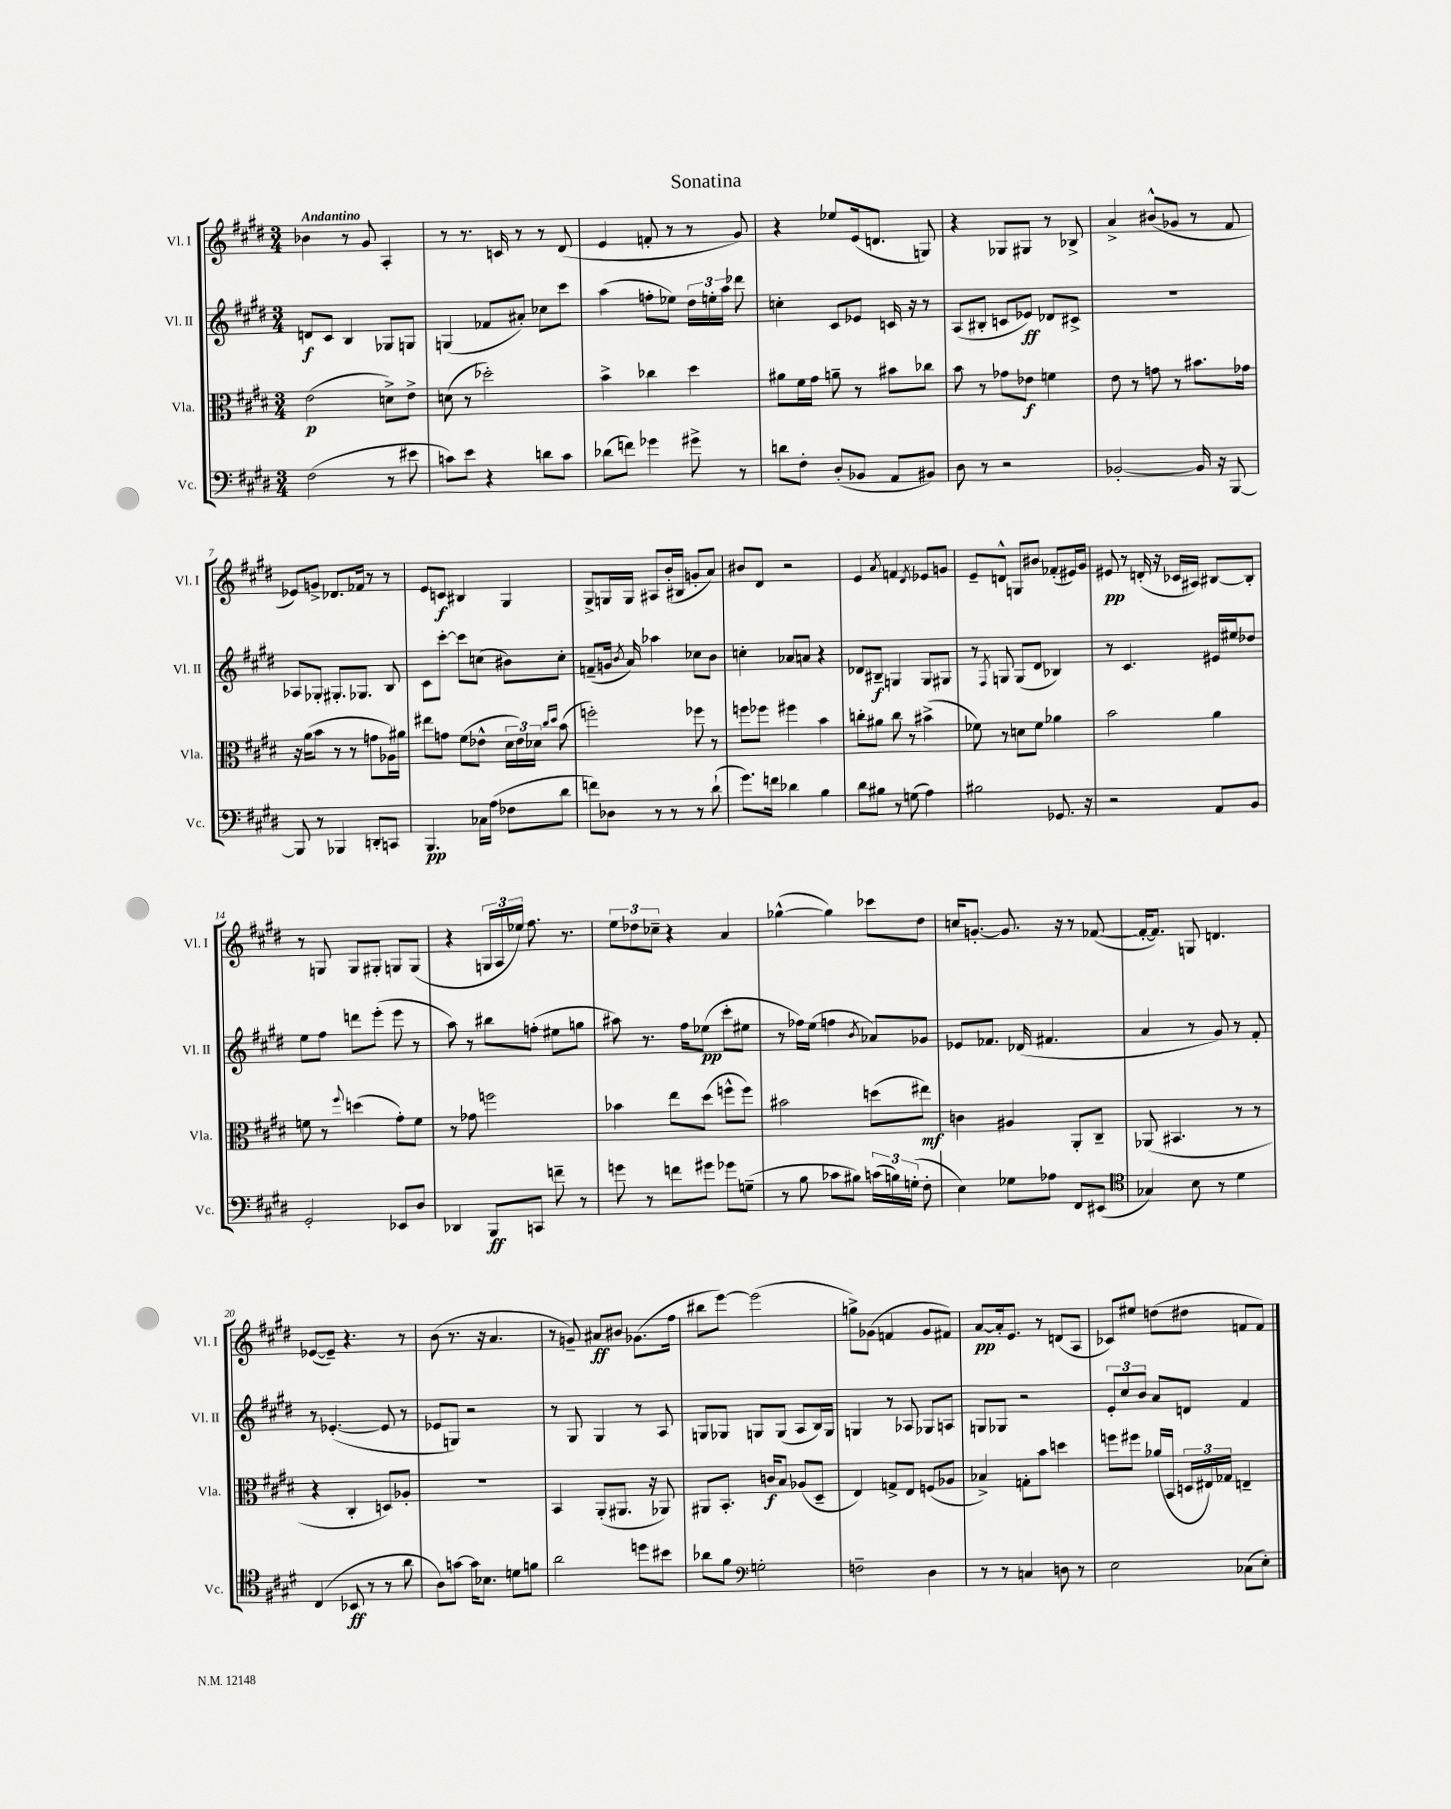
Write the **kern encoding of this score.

**kern	**kern	**kern	**kern
*staff4	*staff3	*staff2	*staff1
*clefF4	*clefC3	*clefG2	*clefG2
*k[f#c#g#d#]	*k[f#c#g#d#]	*k[f#c#g#d#]	*k[f#c#g#d#]
*M3/4	*M3/4	*M3/4	*M3/4
(2F#	(2e	8d	4b-
.	.	8c#	.
.	.	4B	8r
.	.	.	8g#
8r	8d^)	8G-	4A'
8e#	8e^	8G	.
=	=	=	=
8c)	(8d	(4G	8r
8e	8r	.	8.r
4r	2dd-')	8f-	.
.	.	.	16c
.	.	8a#')	8r
8d	.	8cc-	8r
8c	.	8ccc#	(8d#
=	=	=	=
(8d-	4b^	(4aa	4e
8f)	.	.	.
4g-	4cc-	8ff'	8f'
.	.	8ee-)	8r
8g#^	4dd#	24dd#	8r
.	.	24ee'	.
.	.	24aa	.
8r	.	8ddd-	8g#)
=	=	=	=
8d	8a#	4cc'	4r
8F#'	16f#	.	.
.	16g#	.	.
(8D#'	8a~	8c#	8ee-
8BB-	8r	8e-	(16e
.	.	.	8.d
8AA	8b#	16c	.
.	.	16r	.
8BB#)	8cc-	8r	8G)
=	=	=	=
8D#	8b	(8A	4r
8r	8r	8B#'	.
2r	8g-	8c	8G-
.	8e-	8e-)	8G#
.	4f	8d-	8r
.	.	8c#^	8B-^
=	=	=	=
[2BB-'	8e	2.r	4a^
.	8r	.	.
.	8g	.	(8b#^^
.	8r	.	8g-
16BB-]	8.b#	.	8r
16r	.	.	.
[8BBB	.	.	8f#
.	16g-	.	.
=	=	=	=
8BBB]	16r	8A-	8e-)
.	(16a	.	.
8r	8b	8G-'	8g^
4BBB-	8r	8.G#'	8.d-
.	8r	.	.
.	.	8.G-	16f-
8DD'	8g	.	8r
8CC	16A-)	8B	8r
.	16a#	.	.
=	=	=	=
4.BBB	8ee#	8c#	8e
.	8g	[8ccc#'	8c
.	(8f#	8ccc#]	4B#
16C-	8e-^^	(8cc	.
(16A	.	.	.
8F-	24d#	8b#)	4G#
.	24e-)	.	.
.	24d-	.	.
.	16qqcc#	.	.
.	16qqdd#	.	.
8d#	(8b	8cc'	.
=	=	=	=
8f)	2ff')	(8f~	8G#^
8D-	.	16g	16G
.	.	8qb	.
.	.	16a)	16G
8r	.	4aa-	8A#
8r	.	.	(16b'
.	.	.	16B#
8r	8ff-	8cc-	8g'
(8d#`	8r	8b	8a)
=	=	=	=
8.g#)	8ff	4cc'	8b#
.	8ff-	.	8d#
16f	.	.	.
4d-	4ff#	8a-	2r
.	.	8a	.
4B	4b	4r	.
=	=	=	=
8d#	8cc'	8d-	4e
8B#	8a#	8B#~	.
.	.	.	8qa
8r	8cc	4G	4f
(8G	8r	.	.
.	.	.	8qd#
4A)	(4b#^	8G	8e-
.	.	8G#	8g
=	=	=	=
2B#	8f-)	8r	8e~
.	.	8qF#	.
.	8r	8G	8d^^
.	8d	(8G	8G
.	8f-	8d#	8b#
8.GG-	4a-	4B-)	(8f-'
.	.	.	16e#)
16r	.	.	16g#
=	=	=	=
2r	2b	8r	8e#
.	.	4.c#	8r
.	.	.	(16d'
.	.	.	16r
.	.	.	16c-
.	.	.	16A#)
8AA	4a	16e#	[8B#
.	.	16ee#	.
8BB	.	8dd-	8B#']
=	=	=	=
2GG#'	8f	8ee	8r
.	8r	8ff#	8G
.	8qqff#	.	.
.	(4dd	8ddd	8G
.	.	(8eee'	8G#'
8EE-	8g#')	8eee	8G
8D#	8f	8r	(8G
=	=	=	=
4DD-	8r	8aa)	4r
.	8g-	8r	.
8BBB	2ff	8bb#	24G
.	.	.	24A
.	.	.	24ee-)
8CC	.	(8ff'	8.ff#
8f~	.	8ee#	.
.	.	.	8.r
8r	.	8gg	.
=	=	=	=
8g	4b-	8aa#)	12ee
.	.	.	12dd-
8r	.	8.r	.
.	.	.	12cc-~
8f	8ee	.	4r
.	.	16ff#	.
8g#	(8dd#	(8ee-	.
8g-	8ff^^	8ccc#'	4a
(8G~	8ff)	8ee#	.
=	=	=	=
8r	2b#	8r	([4gg-^^
8B	.	16ff-)	.
.	.	(16ee	.
8c-	.	4ff	4gg-])
8B#)	.	.	.
.	.	8qb	.
(24c	(8dd	8a-)	8ccc-
24B)	.	.	.
(24G'	.	.	.
8F#'	8ee#)	8g-	8dd#
=	=	=	=
4E)	4c	8e-	16cc
.	.	.	[8.g'
.	.	8.f-	.
8G-	4A#	.	8.g]
.	.	(16d-	.
8A-	.	4.f#	.
.	.	.	16r
8FF#	8AA'	.	8r
(8EE#	8C#~	.	([8f-
=	=	=	=
*clefC4	*	*	*
4G-)	(8AA-	4a	16f-'_
.	.	.	8.f-])
.	4.BB#	.	.
8B	.	8r	8G
8r	.	8g#)	4.d
4d#	8r	8r	.
.	8r	8f#'	.
=	=	=	=
(4C#	4r	8r	([8e-
.	.	([4.e-'	8e-~])
8BB-	4C#'	.	4.r
8r	.	.	.
8r	8D)	8e-]	.
8a	8A-'	8r	8r
=	=	=	=
8A)	2.r	8e-	(8b
[8g	.	8G)	8.r
16g]	.	2r	.
8.B-	.	.	16r
.	.	.	4.a
8d	.	.	.
8f	.	.	.
=	=	=	=
2a	4BB	8r	8r
.	.	8G#	8g~)
.	(8AA'	4G#	8a#
.	8.AA#	.	8b#
8dd	.	8r	(8.g-
.	16r	.	.
8b#	8AA-)	8A	.
.	.	.	16ff#
=	=	=	=
8a-	8AA#	8G	8bb#
8f#	8.BB'	8G-	[8eee)
*clefF4	*	*	*
2G'	.	8G	(2eee]
.	16c	.	.
.	8B	(8G	.
.	(8A-	8A	.
.	8D#~	16B)	.
.	.	16G	.
=	=	=	=
2F~	4E)	4G	8gg^)
.	.	.	(8g-
.	8G^	8r	4f
.	8E	8A-	.
4D#	(8F	8G-	8g-
.	8A-	8A	8f#)
=	=	=	=
8r	4B-^)	8G	[8a
8r	.	8G-	16a']
.	.	.	8.e
4C	8G'	2r	.
.	8b	.	8r
8D	4dd	.	(8d
8r	.	.	8A
=	=	=	=
2E	8ff	12e'	8c-)
.	.	12cc#	.
.	8ff#	.	8ee#
.	.	12b	.
.	(16a-	8a	(8dd
.	16BB	.	.
.	24D	8d	8dd#
.	24E#)	.	.
.	24G-	.	.
(8C-	4E~	4f#	8f
8E')	.	.	8f)
==	==	==	==
*-	*-	*-	*-
